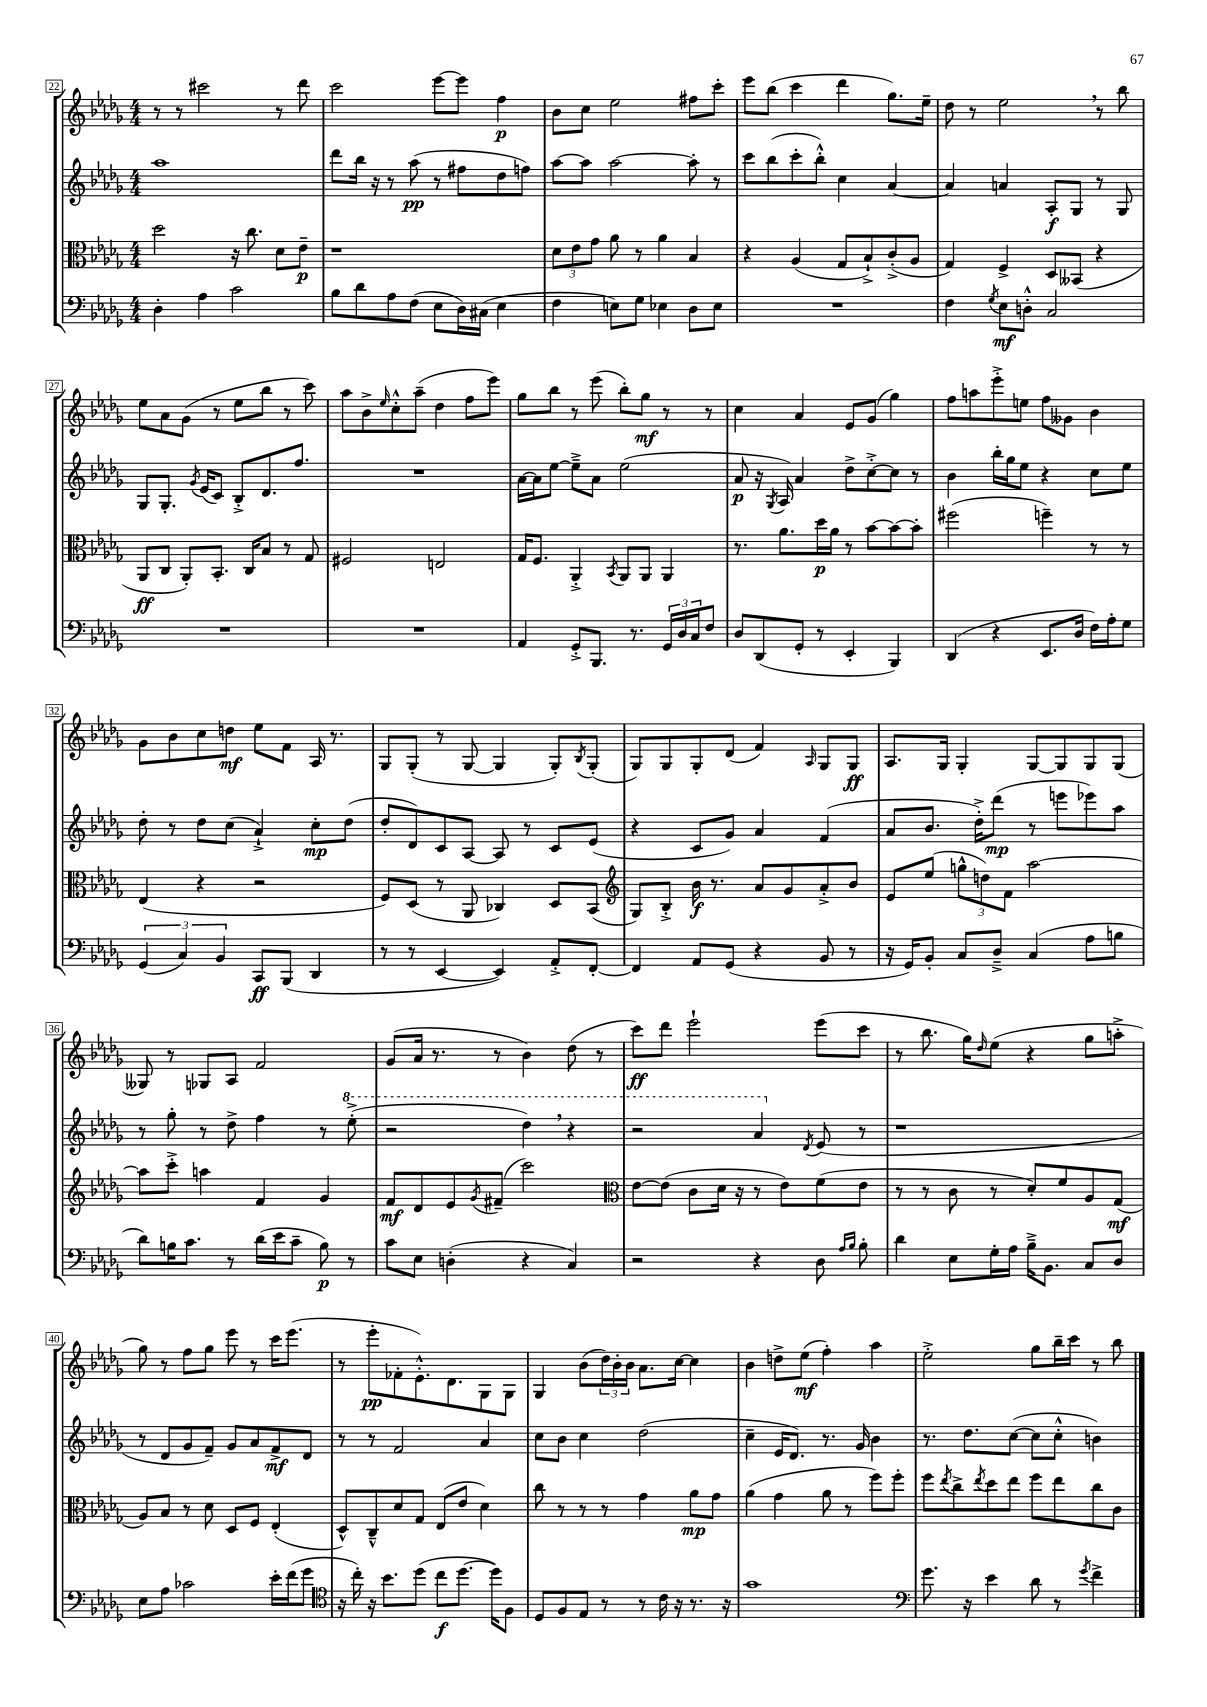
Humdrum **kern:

**kern	**kern	**kern	**kern
*staff4	*staff3	*staff2	*staff1
*clefF4	*clefC3	*clefG2	*clefG2
*k[b-e-a-d-g-]	*k[b-e-a-d-g-]	*k[b-e-a-d-g-]	*k[b-e-a-d-g-]
*M4/4	*M4/4	*M4/4	*M4/4
4D-'\	2dd-\	1aa-	8r
.	.	.	8r
4A-\	.	.	2ccc#\
2c\	16r	.	.
.	8.cc\	.	.
.	8d-\L	.	8r
.	8e-~\J	.	8ddd-\
=	=	=	=
8B-\L	1r	8ddd-\L	2ccc\
8d-\	.	16bb-\Jk	.
.	.	16r	.
8A-\	.	8r	.
(8F\J	.	(8aa-\	.
8E-\L	.	8r	[8eee-\L
16D-\L)	.	8ff#\L	8eee-\]J
(16C#\JJ	.	.	.
4E-\	.	8dd-\	4ff\
.	.	8ff\J)	.
=	=	=	=
4F\	12d-\L	[8aa-\L	8b-\L
.	12e-\	.	.
.	.	8aa-\]J	8cc\J
.	12g-\J	.	.
8E\L)	8a-\	[2aa-\	2ee-\
8G-\J	8r	.	.
4E-\	4a-\	.	.
8D-\L	4B-/	8aa-'\]	8ff#\L
8E-\J	.	8r	8ccc'\J
=	=	=	=
1r	4r	8ccc\L	8eee-\L
.	.	(8bb-\	(8bb-\J
.	(4A-/	8ccc'\	4ccc\
.	.	8bb-'^^\J)	.
.	8G-/L	4cc\	4ddd-\
.	8B-`^/)	.	.
.	(8c'^/	[4a-/	8.gg-\L)
.	8A-/J	.	.
.	.	.	16ee-~\Jk
=	=	=	=
4F\	4G-/)	4a-/]	8dd-\
.	.	.	8r
8qG-/	.	.	.
8E-\L	4F^/	4a/	2ee-\
8D'^^\J	.	.	.
2C/	8D-/L	8A-'/L	.
.	(8BB--/J	8G-/J	.
.	4r	8r	8r
.	.	8G-/	8bb-\
=	=	=	=
1r	8AA-/L	8G-/L	8ee-\L
.	8C/J	8.G-'/J	8a-\
.	8AA-'/L)	.	(8g-\J
.	.	8qg-/	.
.	.	(16e-/LK	.
.	8.BB-'/J	8c/J)	8r
.	.	8B-'^/L	8ee-\L
.	16C/LK	.	.
.	8B-/J	8.d-/	8bb-\J
.	8r	.	8r
.	.	8.ff/J	.
.	8G-/	.	8ccc\)
=	=	=	=
1r	2F#/	1r	8aa-\L
.	.	.	8b-^\
.	.	.	16qqee-/
.	.	.	8cc'^^\
.	.	.	(8aa-~\J
.	2E/	.	4dd-\
.	.	.	8ff\L
.	.	.	8eee-\J)
=	=	=	=
4AA-/	16G-/LK	[16a-\LL	8gg-\L
.	8.F/J	16a-\]J	.
.	.	[8ee-\J	8bb-\J
8GG-'^/L	4AA-'^/	8ee-~^\]L	8r
8.BBB-/J	.	8a-\J	(8eee-\
.	8qBB-/	.	.
.	8AA-/L	(2ee-\	8bb-'\L)
8.r	.	.	.
.	8AA-/J	.	8gg-\J
24GG-/LL	4AA-/	.	8r
24D-/	.	.	.
24C/J	.	.	.
8F/J	.	.	8r
=	=	=	=
8D-/L	8.r	8a-/	4cc\
(8DD-/	.	16r	.
.	.	8qG-/	.
.	8.a-\L	16A-/)	.
8GG-'/J	.	4a-/	4a-/
8r	16dd-\L	.	.
.	16a-\JJ	.	.
4EE-'/	8r	8dd-^\L	8e-/L
.	[8b-\L	[8cc'^\	(8g-/J
4BBB-/)	8b-\_	8cc\]J	4gg-\)
.	8b-'\]J	8r	.
=	=	=	=
(4DD-/	(2ff#\	4b-\	8ff\L
.	.	.	8aa\
4r	.	16bb-'\LL	8eee-'^\
.	.	16gg-\J	.
.	.	8ee-\J	8ee\J
8.EE-/L	4ff~\)	4r	8ff\L
.	.	.	8g--\J
16D-/Jk	.	.	.
16F\LL)	8r	8cc\L	4b-\
16A-'\J	.	.	.
8G-\J	8r	8ee-\J	.
=	=	=	=
(6GG-/	(4E-/	8dd-'\	8g-\L
.	.	8r	8b-\
6C/)	.	.	.
.	4r	8dd-\L	8cc\
6BB-/	.	.	.
.	.	(8cc\J	8dd\J
8CC/L	2r	4a-`^/)	8ee-\L
(8BBB-/J	.	.	8f\J
4DD-/	.	8cc'\L	16A-/
.	.	.	8.r
.	.	(8dd-\J	.
=	=	=	=
8r	8F/L)	8dd-'/L	8G-/L
8r	(8D-/J	8d-/)	(8G-'/J
[4EE-/	8r	8c/	8r
.	8AA-/	[8A-/J	[8G-/
4EE-/])	4C-/)	8A-/]	4G-/]
.	.	8r	.
8AA-'^/L	8D-/L	8c/L	8G-'/L)
.	.	.	8qB-/
[8FF'/J	(8BB-/J	(8e-/J	(8G-'/J
=	=	=	=
*	*clefG2	*	*
4FF/]	8G-/L)	4r	8G-/L)
.	8B-'^/J	.	8G-/
8AA-/L	16b-\	8c/L	8G-'/
.	8.r	.	.
(8GG-/J	.	8g-/J)	(8d-/J
4r	8a-/L	4a-/	4f/)
.	8g-/	.	.
.	.	.	16qqA-/
8BB-/	8a-'^/	(4f/	8G-/L
8r	8b-/J	.	8G-/J
=	=	=	=
16r	8e-/L	8a-/L	8.A-/L
16GG-/LK)	.	.	.
8BB-'/J	(8ee-/J	8.b-/J	.
.	.	.	16G-/Jk
8C/L	12gg^^\L	.	4G-'/
.	.	16dd-'^\LK)	.
.	12dd\)	.	.
8D-~^/J	.	(8ddd-\J	.
.	12f\J	.	.
(4C/	[2aa-\	8r	[8G-/L
.	.	8eee\L	8G-/]
8A-\L	.	8eee-\)	8G-/
8B\J	.	8aa-\J	(8G-/J
=	=	=	=
8d-\L)	8aa-\]L	8r	8G--/)
16B\K	8ccc'^\J	8gg-'\	8r
8.c\J	.	.	.
.	4aa\	8r	8G-/L
8r	.	8dd-^\	8A-/J
(16d-\LL	4f/	4ff\	2f/
16e-\J	.	.	.
8c~\J	.	.	.
8B\)	4g-/	8r	.
8r	.	(8eee-'^\	.
=	=	=	=
8c\L	8f/L	2r	(8g-/L
8E-\J	8d-/	.	16a-/Jk
.	.	.	8.r
(4D'\	8e-/	.	.
.	8qg-/	.	.
.	(8f#~/J	.	8r
4r	2ccc\)	4ddd-\)	4b-\)
4C/)	.	4r	(8dd-\
.	.	.	8r
=	=	=	=
*	*clefC3	*	*
2r	[8e-\L	2r	8ccc\L)
.	(8e-\]J	.	8ddd-\J
.	8c\L	.	2eee-`\
.	16d-\Jk	.	.
.	16r	.	.
4r	8r	4aa-/	.
.	8e-\L)	.	.
.	.	8qd-/	.
8D-\	(8f\	(8e-/	(8eee-\L
16qqA-/LL	.	.	.
16qqB-/JJ	.	.	.
8B-'\	8e-\J	8r	8ccc\J
=	=	=	=
4d-\	8r	1r	8r
.	8r	.	8.bb-\
8E-\L	8c\	.	.
.	.	.	16gg-\LK)
.	.	.	16qqdd-/
16G-'\L	8r	.	(8ee-\J
16A-\JJ	.	.	.
16B-~^\LK	8d-'/L)	.	4r
8.BB-\J	.	.	.
.	8f/	.	.
8C/L	8A-/	.	8gg-\L
8D-/J	(8G-/J	.	8aa'^\J
=	=	=	=
8E-\L	8A-/L)	8r	8gg-\)
8A-\J	8B-/J	8d-/L	8r
2c-\	8r	8g-/	8ff\L
.	8d-\	8f~/J)	8gg-\J
.	8D-/L	8g-/L	8eee-\
.	8F/J	8a-/	8r
16e-'\LL	(4E-'/	8f^/	16ccc\LK
(16f\J	.	.	(8.eee-\J
8g-\J	.	8d-/J	.
=	=	=	=
*clefC4	*	*	*
16r	8D-^^/L)	8r	8r
16cc'\)	.	.	.
16r	8C~^^/	8r	8eee-'\L
8.b-\L	.	.	.
.	8d-/	2f/	8f-'\
(8dd-\J	8G-/J	.	8.e-'^^\)
8cc\L	(8E-/L	.	.
.	.	.	8.d-\
[8.dd-\J	8e-/J	.	.
.	4d-\)	4a-/	8G-\
16dd-\]LK)	.	.	.
8F\J	.	.	8G-\J
=	=	=	=
8D-/L	8cc\	8cc\L	4G-/
8F/	8r	8b-\J	.
8E-/J	8r	4cc\	(8b-\L
8r	8r	.	24dd-\L)
.	.	.	24b-'\
.	.	.	24b-\JJ
8r	4g-\	(2dd-\	8.a-\L
16c\	.	.	.
16r	.	.	[16cc\Jk
8.r	8a-\L	.	4cc\]
.	8g-\J	.	.
16r	.	.	.
=	=	=	=
1g-	(4a-\	4cc~\	4b-\
.	4g-\	16e-/LK	8dd^\L
.	.	8.d-/J)	.
.	.	.	(8ee-\J
.	8a-\	8.r	4ff'\)
.	8r	.	.
.	.	16g-/	.
.	8ff\L)	4b-\	4aa-\
.	8ff'\J	.	.
=	=	=	=
*clefF4	*	*	*
8.g-\	8ff\L	8.r	2ee-'^\
.	8qee-/	.	.
.	8cc^\	.	.
16r	.	8.dd-\L	.
.	8qee-/	.	.
4e-\	8dd-\	.	.
.	8ee-\J	([8cc\J	.
8d-\	8ff\L	8cc\]L	8gg-\L
8r	8ee-\	8cc'^^\J	16bb-~\L
.	.	.	16ccc\JJ
8qg-/	.	.	.
4f^\	8cc\	4b\)	8r
.	8c\J	.	8bb-\
==	==	==	==
*-	*-	*-	*-
